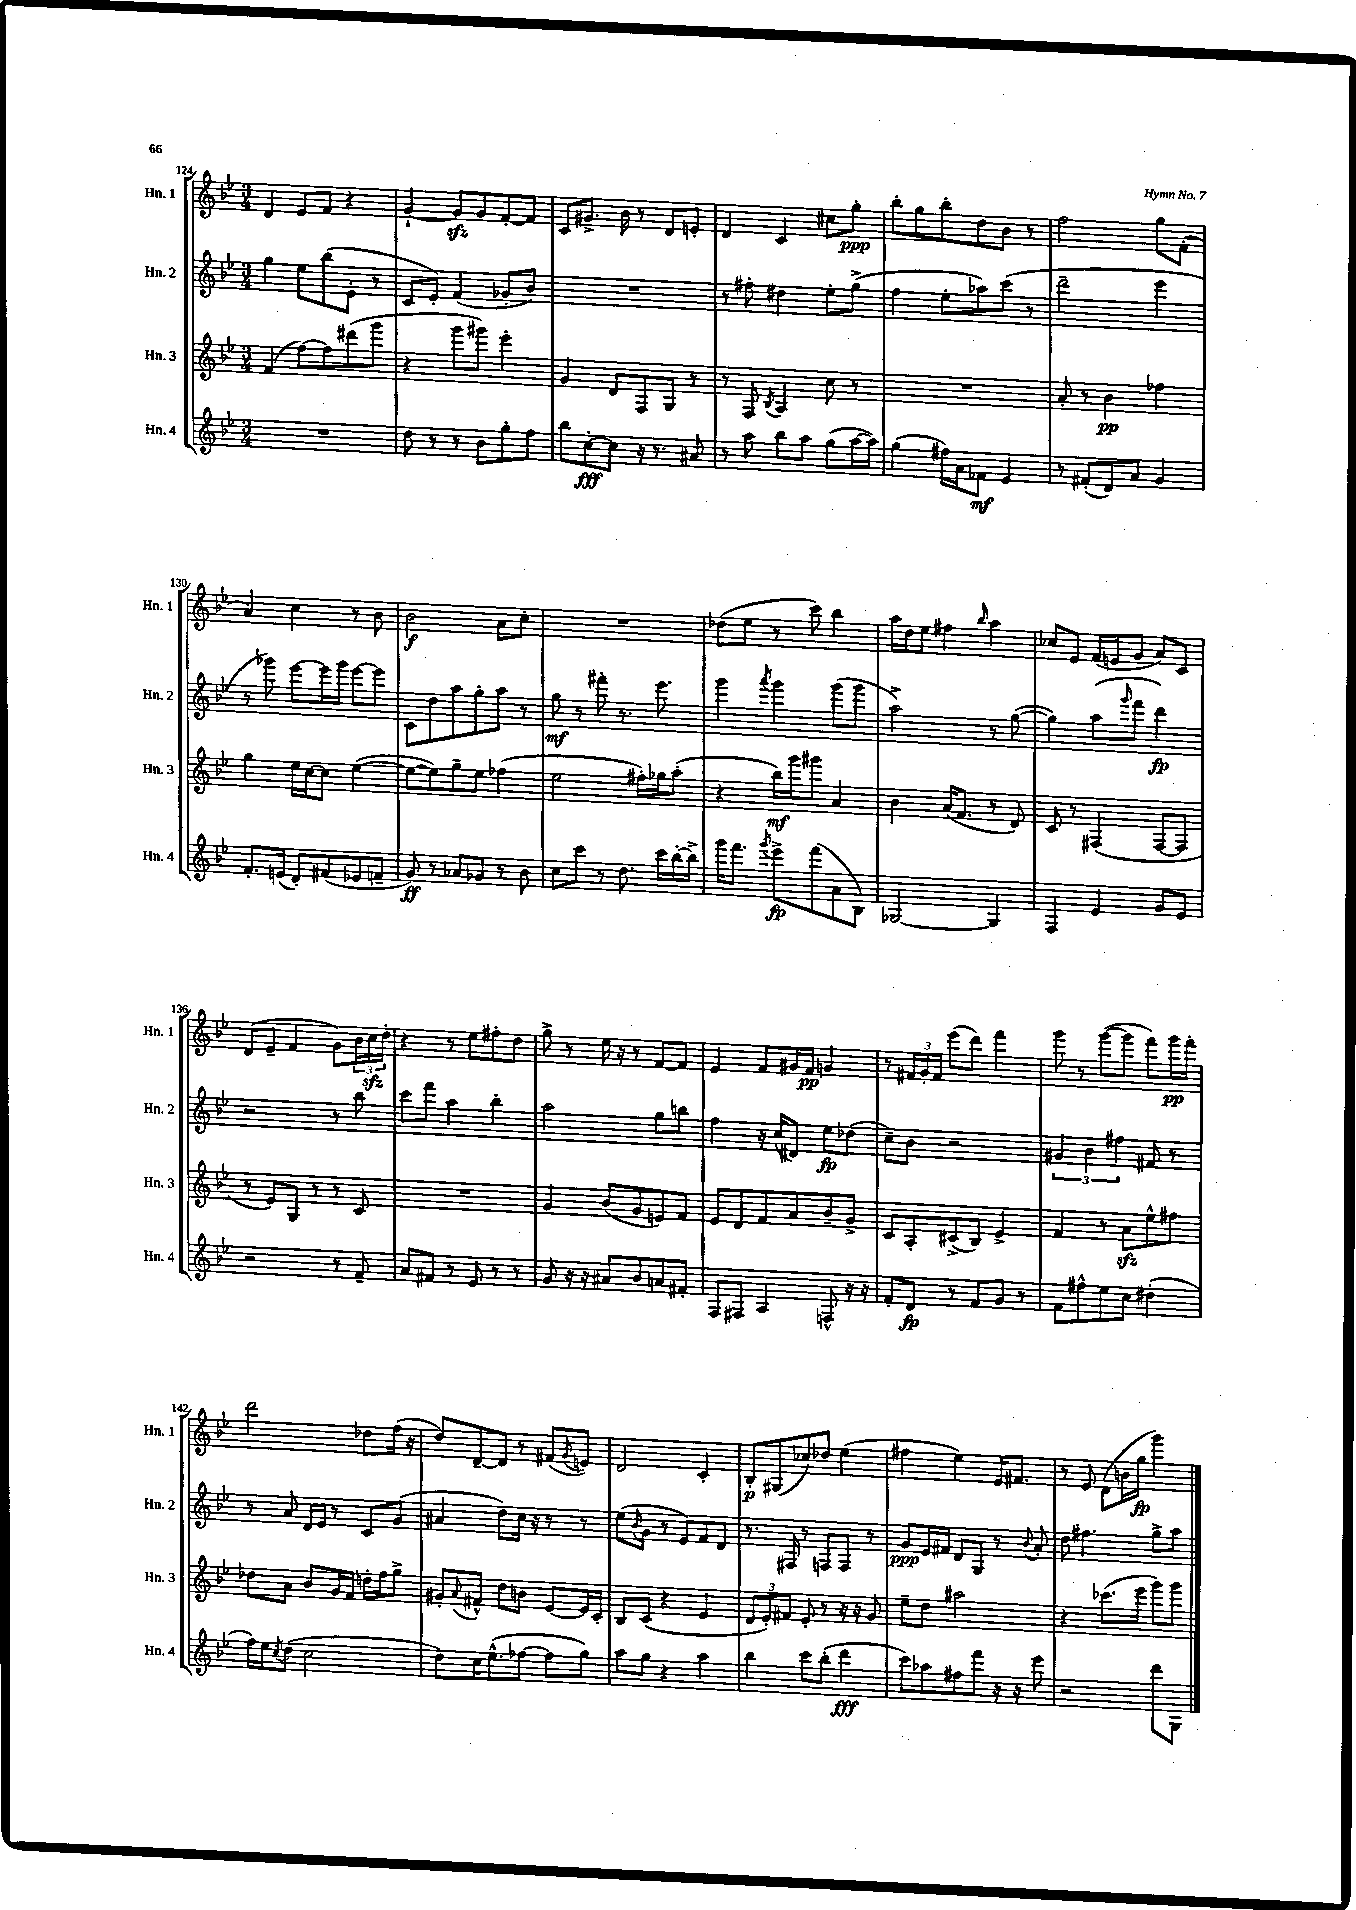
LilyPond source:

<<
\new StaffGroup <<
\new Staff = "s0" \with { instrumentName = "Hn. 1" shortInstrumentName = "Hn. 1" } {
    \clef treble \key bes \major \numericTimeSignature \time 3/4
    d'4 ees'8 f'8 r4 |
    g'4~-! g'8\sfz g'8 f'8~-. f'8 |
    c'8 gis'8.-> bes'16 r8 d'8 e'8-. |
    d'4 c'4 cis''8 g''8-.\ppp |
    bes''8-. g''8 bes''8-. d''8 bes'8 r8 |
    f''2 g''8 f'8-.( |
    a'4) c''4 r8 bes'8 |
    bes'2\f a'8 c''8-. |
    R2. |
    des''8( ees''8 r8 c'''8) bes''4 |
    a''16 d''16 ees''8 fis''4 \grace { bes''16 } a''4 |
    ces''8 ees'8 f'16( e'16 g'8 a'8) c'8 |
    d'8( ees'8-- f'4 g'8) \tuplet 3/2 { bes'16 c''16\sfz d''16-. } |
    r4 r8 ees''8 fis''8-. d''8 |
    g''8-> r8 ees''16 r16 r8 f'8~ f'8 |
    ees'4 f'8 gis'16 f'16\pp g'4 |
    r8 \tuplet 3/2 { fis'16 g'16-. fis'16 } ees'''8( d'''8) f'''4 |
    g'''8 r8 g'''8~( g'''8 f'''8) g'''16\pp f'''16-. |
    d'''2 des''8 f''16( r16 |
    d''8) d'8~-- d'8 r8 fis'8( \acciaccatura { g'8 } e'8) |
    d'2 c'4-. |
    bes8-.\p gis8( ces''8) des''8 ees''4( |
    fis''4 ees''4) ees'16 fis'8. |
    r8 ees'8 d'8( b'16 g''16\fp g'''4) \bar "|." |
}
\new Staff = "s1" \with { instrumentName = "Hn. 2" shortInstrumentName = "Hn. 2" } {
    \clef treble \key bes \major \numericTimeSignature \time 3/4
    g''4 ees''8 bes''8( ees'8-. r8 |
    c'8 ees'8-.) f'4( ges'8-. bes'8) |
    R2. |
    r8 fis''8-. dis''4 ees''8-. g''8->( |
    f''4 ees''8-. aes''8) c'''8( r8 |
    d'''2-- ees'''4 |
    r8 ges'''8) ees'''8~ ees'''16 ges'''16 ees'''8~ ees'''8 |
    c'8 d''8 a''8 g''8-. a''8 r8 |
    g''8\mf r8 fis'''8-. r8. ees'''8. |
    g'''4 \acciaccatura { a'''8 } g'''4 g'''8( g'''8 |
    a''2->) r8 g''8~( |
    g''4) a''8( \grace { g'''16 } f'''8 d'''4\fp) |
    r2 r8 bes''8 |
    c'''8 f'''8 a''4 bes''4-. |
    a''2 g''8 b''8 |
    f''4 r16 c''16( dis'8) ees''8\fp des''8( |
    c''8--) bes'8 r2 |
    \tuplet 3/2 { gis'4 bes'4 fis''4 } fis'8 r8 |
    r8 a'8 d'16 ees'16 r8 c'8 g'8( |
    ais'4 d''8) c''16 r16 r8 r8 |
    ees''8( \acciaccatura { bes'8 } g'8 r8 ees'8) f'8 d'8 |
    r8. fis16 r8 f8 f8 r8 |
    g'8\ppp ees'16 fis'16 d'8 g8 r8 \appoggiatura { bes'8 } a'8-. |
    d''8 fis''4. g''8-> a''8 \bar "|." |
}
\new Staff = "s2" \with { instrumentName = "Hn. 3" shortInstrumentName = "Hn. 3" } {
    \clef treble \key bes \major \numericTimeSignature \time 3/4
    f'4( f''8~) f''8 dis'''8( g'''8 |
    r4 g'''8 gis'''8) ees'''4-. |
    g'4 d'8 f8 g8 r8 |
    r8 f8 \acciaccatura { bes8 } a4 c''8 r8 |
    R2. |
    a'8-. r8 bes'4\pp fes''4 |
    g''4 ees''16 c''16~ c''8 ees''4~( |
    ees''8~ ees''8) g''8-- ees''8 fes''4( |
    ees''2 fis''16-.) ges''16 a''8-.( |
    r4 bes''16\mf) g'''16 gis'''8 a'4 |
    bes'4 a'16( f'8. r8 d'8) |
    c'8 r8 fis4( fis8~ fis8 |
    r8 ees'8) g8 r8 r8 c'8 |
    R2. |
    g'4 bes'8( g'8 e'8) f'8 |
    ees'8 d'8 f'8 a'8 bes'8-- g'8-> |
    c'8 a8-. cis'8->( bes8) ees'4-> |
    f'4 r8 a'8\sfz ees''8-^ fis''8 |
    des''8 a'8 bes'8 g'16 f'16 d''16-. f''16 g''8-> |
    gis'8-. \appoggiatura { a'8 } fis'8-^ d''8 b'8 ees'8~ ees'16 c'16-. |
    bes8 c'8( r4 ees'4 |
    \tuplet 3/2 { d'8 ees'8-.) fis'8 } ees'8-. r8 r16 r16 g'8 |
    ees''8-- d''8 ais''2 |
    r4 ces'''8.( ees'''16 g'''8) g'''8 \bar "|." |
}
\new Staff = "s3" \with { instrumentName = "Hn. 4" shortInstrumentName = "Hn. 4" } {
    \clef treble \key bes \major \numericTimeSignature \time 3/4
    R2. |
    d''8 r8 r8 bes'8 g''8-. f''8 |
    bes''8 c''8~-.\fff c''8 r16 r8. ais'8 |
    r8 a''8 bes''8 a''8 g''8( a''16~ a''16) |
    g''4( fis''16) a'16 fes'8\mf ees'4 |
    r8 fis'8-.( d'8) a'8 g'4 |
    f'8.-. e'16( d'8-.) fis'8( ees'8 f'8-- |
    g'8\ff) r8 aes'8 ges'8 r8 bes'8 |
    c''8 c'''8 r8 d''8. c'''16 bes''16~-. bes''16-> |
    g'''16 f'''8. \acciaccatura { g'''8 } ees'''8->\fp f'''8( a'8 bes8) |
    ges2~ ges4 |
    f4 ees'4 g'8 ees'8 |
    r2 r8 f'8-- |
    a'8 fis'8 r8 ees'8 r8 r8 |
    g'8 r16 r16 ais'8 bes'8 a'8 fis'8-. |
    f8 fis8 a4 f8-^ r16 r16 |
    f'8-. d'8\fp r8 f'8 g'8 r8 |
    f'8 fis''8-^ ees''8 c''8 dis''4-.( |
    f''16) ees''16 \acciaccatura { c''8 } d''8( c''2 |
    d''8) c''16 ees''8.-^( fes''8~ fes''8 g''8) |
    a''8 g''8 r4 a''4 |
    bes''4 c'''8 bes''8-.( d'''4\fff |
    c'''8) aes''8 fis''8 f'''8 r16 r16 ees'''8 |
    r2 d'''8 g8 \bar "|." |
}
>>
>>
\layout { \context { \Score currentBarNumber = #124 } }
